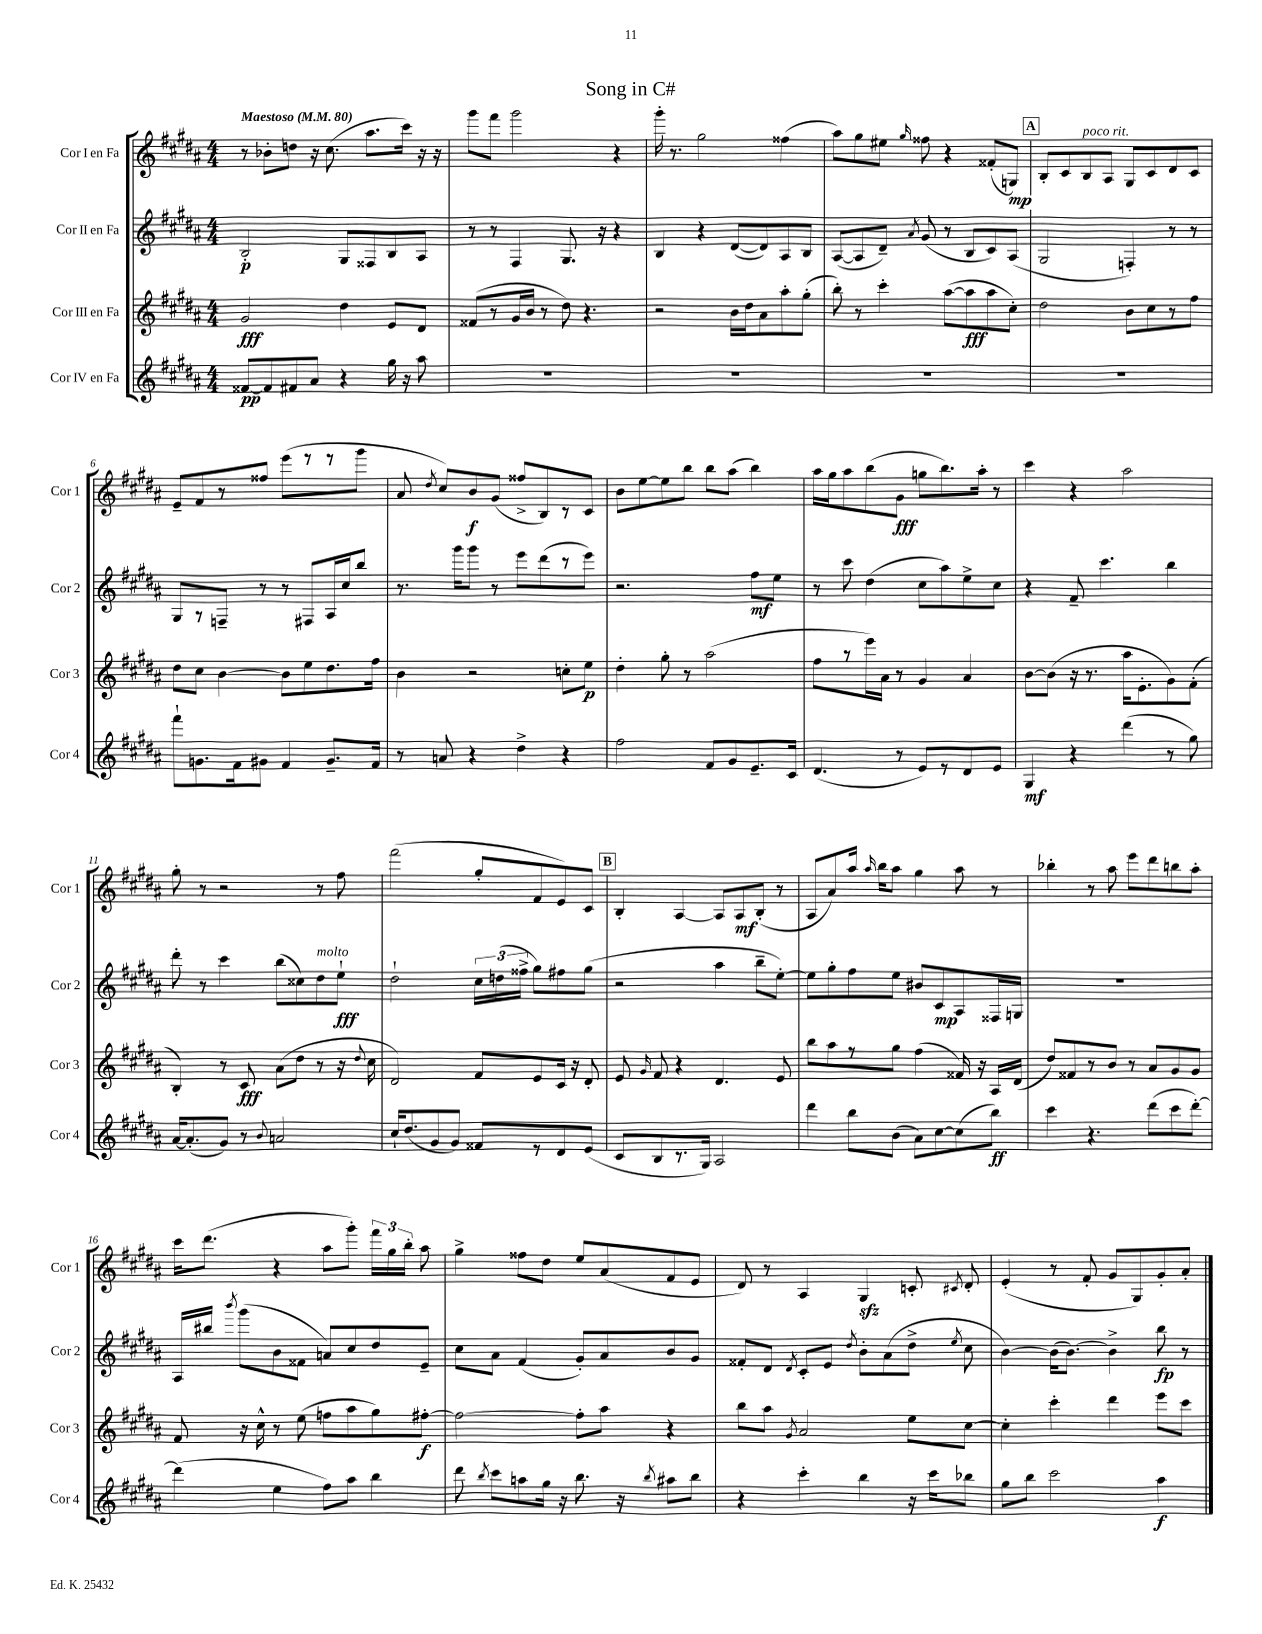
\header { title = "Song in C#" }
<<
\new StaffGroup <<
\new Staff = "s0" \with { instrumentName = "Cor I en Fa" shortInstrumentName = "Cor 1" } {
    \clef treble \key b \major \numericTimeSignature \time 4/4 \tempo "Maestoso" 4 = 80
    \autoBeamOff r8 bes'8[-. d''8] r16 cis''8.( ais''8.[ cis'''16]) r16 r16 |
    gis'''8[ fis'''8] gis'''2 r4 |
    gis'''16-. r8. gis''2 fisis''4( |
    ais''8[) gis''8 eis''8] \grace { gis''16 } fisis''8 r4 fisis'8[-.( g8]\mp) |
    \mark \markup { \box "A" } b8[-. cis'8 b8^\markup { \italic "poco rit." } ais8] gis8[ cis'8 dis'8 cis'8] |
    e'8[-- fis'8 r8 fisis''8] e'''8[( r8 r8 gis'''8] |
    ais'8 \acciaccatura { dis''8 } cis''8[) b'8\f gis'8]( fisis''8[-> b8) r8 cis'8] |
    b'8[ e''8~ e''8 b''8] b''8[ ais''8]( b''4) |
    ais''16[ gis''16 ais''8 b''8( gis'8]\fff g''8[ b''8.) ais''16]-. r8 |
    cis'''4 r4 ais''2 |
    gis''8-. r8 r2 r8 fis''8 |
    fis'''2( gis''8[-. fis'8 e'8) cis'8] |
    \mark \markup { \box "B" } b4-. ais4~ ais8[ ais8\mf b8]-.( r8 |
    ais8[ ais'8) ais''16] \grace { ais''16 } b''16[ ais''8] gis''4 ais''8 r8 |
    bes''4-. r8 ais''8 e'''8[ dis'''8 b''8 ais''8]-. |
    cis'''16[ dis'''8.]( r4 ais''8[ gis'''8]-.) \tuplet 3/2 { fis'''16[ gis''16 b''16]-. } ais''8 |
    gis''4-> fisis''8[ dis''8] e''8[ ais'8( fis'8 e'8] |
    dis'8) r8 ais4 gis4\sfz c'8-. \acciaccatura { cis'8 } dis'8-. |
    e'4-.( r8 fis'8-. gis'8[ gis8) gis'8-. ais'8]-. \bar "|." |
}
\new Staff = "s1" \with { instrumentName = "Cor II en Fa" shortInstrumentName = "Cor 2" } {
    \clef treble \key b \major \numericTimeSignature \time 4/4
    \autoBeamOff b2-.\p gis8[ fisis8 b8 ais8] |
    r8 r8 fis4 gis8. r16 r4 |
    b4 r4 dis'8[~( dis'8) ais8 b8] |
    ais8[~( ais8 dis'8]--) \acciaccatura { ais'8 } gis'8( r8 b8[ cis'8) ais8]( |
    \mark \markup { \box "A" } gis2 f4-.) r8 r8 |
    gis8[ r8 f8]-- r8 r8 fis8[ ais16 cis''16 b''8] |
    r8. gis'''16[ gis'''8] r8 e'''8[ dis'''8( r8 e'''8]) |
    r2. fis''8[\mf e''8] |
    r8 cis'''8 dis''4( cis''8[ ais''8) e''8-> cis''8] |
    r4 fis'8-- cis'''4. b''4 |
    dis'''8-. r8 cis'''4 b''8[( cisis''8) dis''8^\markup { \italic "molto" } e''8]-!\fff |
    dis''2-! \tuplet 3/2 { cis''16[ d''16( fisis''16]-> } gis''8[) fis''8 gis''8]( |
    \mark \markup { \box "B" } r2 ais''4 b''8[-- e''8]~-.) |
    e''8[ gis''8-. fis''8 e''8] bis'8[ cis'8\mp ais8 fisis16 g16] |
    R1 |
    ais16[ bis''16] \acciaccatura { b'''8 } gis'''8[( b'8 fisis'8] a'8[) cis''8 dis''8 e'8]-- |
    cis''8[ ais'8] fis'4( gis'8[-.) ais'8 b'8 gis'8] |
    fisis'8[-. dis'8] \acciaccatura { dis'8 } cis'8[-. e'8] \acciaccatura { dis''8 } b'8[-. ais'8( dis''8]-> \acciaccatura { e''8 } cis''8 |
    b'4~) b'16[( b'8.]~) b'4-> b''8\fp r8 \bar "|." |
}
\new Staff = "s2" \with { instrumentName = "Cor III en Fa" shortInstrumentName = "Cor 3" } {
    \clef treble \key b \major \numericTimeSignature \time 4/4
    \autoBeamOff gis'2\fff dis''4 e'8[ dis'8] |
    fisis'8[( r8 gis'16 b'16] r8 dis''8) r4. |
    r2 b'16[ dis''16 ais'8 ais''8-. gis''8]-.( |
    b''8-.) r8 cis'''4-. ais''8[~( ais''8\fff ais''8 cis''8]-.) |
    \mark \markup { \box "A" } dis''2 b'8[ cis''8 r8 fis''8] |
    dis''8[ cis''8] b'4~ b'8[ e''8 dis''8. fis''16] |
    b'4 r2 c''8[-. e''8]\p |
    dis''4-. gis''8-. r8 ais''2( |
    fis''8[ r8 e'''16) ais'16] r8 gis'4 ais'4 |
    b'8[~ b'8]( r16 r8. ais''16[ e'8.-. gis'8) fis'8]-.( |
    b4-.) r8 cis'8\fff ais'8[( dis''8] r8 r16 \appoggiatura { dis''8 } cis''16 |
    dis'2) fis'8[ e'8 cis'16] r16 dis'8-. |
    \mark \markup { \box "B" } e'8 \grace { gis'16 } fis'8 r4 dis'4. e'8 |
    b''8[ ais''8 r8 gis''8] fis''4( fisis'16) r16 ais16[ dis'16]( |
    dis''8[) fisis'8 r8 b'8] r8 ais'8[ gis'8 gis'8] |
    fis'8 r16 cis''16-^ r8 e''8( f''8[ ais''8 gis''8) fis''8]~-.\f |
    fis''2~ fis''8[-. ais''8] r4 |
    b''8[ ais''8] \acciaccatura { gis'8 } ais'2 e''8[ cis''8]~ |
    cis''4-. cis'''4-. dis'''4 e'''8[ cis'''8] \bar "|." |
}
\new Staff = "s3" \with { instrumentName = "Cor IV en Fa" shortInstrumentName = "Cor 4" } {
    \clef treble \key b \major \numericTimeSignature \time 4/4
    \autoBeamOff fisis'8[~\pp fisis'8 fis'8 ais'8] r4 gis''16 r16 ais''8 |
    R1 |
    R1 |
    R1 |
    \mark \markup { \box "A" } R1 |
    fis'''8[-! g'8. fis'16 gis'8] fis'4 gis'8.[-- fis'16] |
    r8 a'8 r4 dis''4-> r4 |
    fis''2 fis'8[ gis'8 e'8.-- cis'16] |
    dis'4.( r8 e'8[) r8 dis'8 e'8] |
    gis4\mf r4 dis'''4( r8 gis''8) |
    ais'16[~ ais'8.-.( gis'8]) r8 \appoggiatura { b'8 } a'2 |
    cis''16[-! dis''8.( gis'8 gis'8]) fisis'8[ r8 dis'8 e'8]( |
    \mark \markup { \box "B" } cis'8[ b8 r8. gis16]) ais2 |
    dis'''4 b''8[ b'8]( ais'8[) cis''8~ cis''8( b''8]\ff) |
    cis'''4 r4. dis'''8[( cis'''8 dis'''8]~-.) |
    dis'''4( e''4 fis''8[) ais''8] b''4 |
    dis'''8 \acciaccatura { b''8 } cis'''8[ a''8 gis''16] r16 b''8. r16 \acciaccatura { b''8 } ais''8[ b''8] |
    r4 cis'''4-. b''4 r16 cis'''16[ bes''8] |
    gis''8[ b''8] cis'''2 ais''4\f \bar "|." |
}
>>
>>
